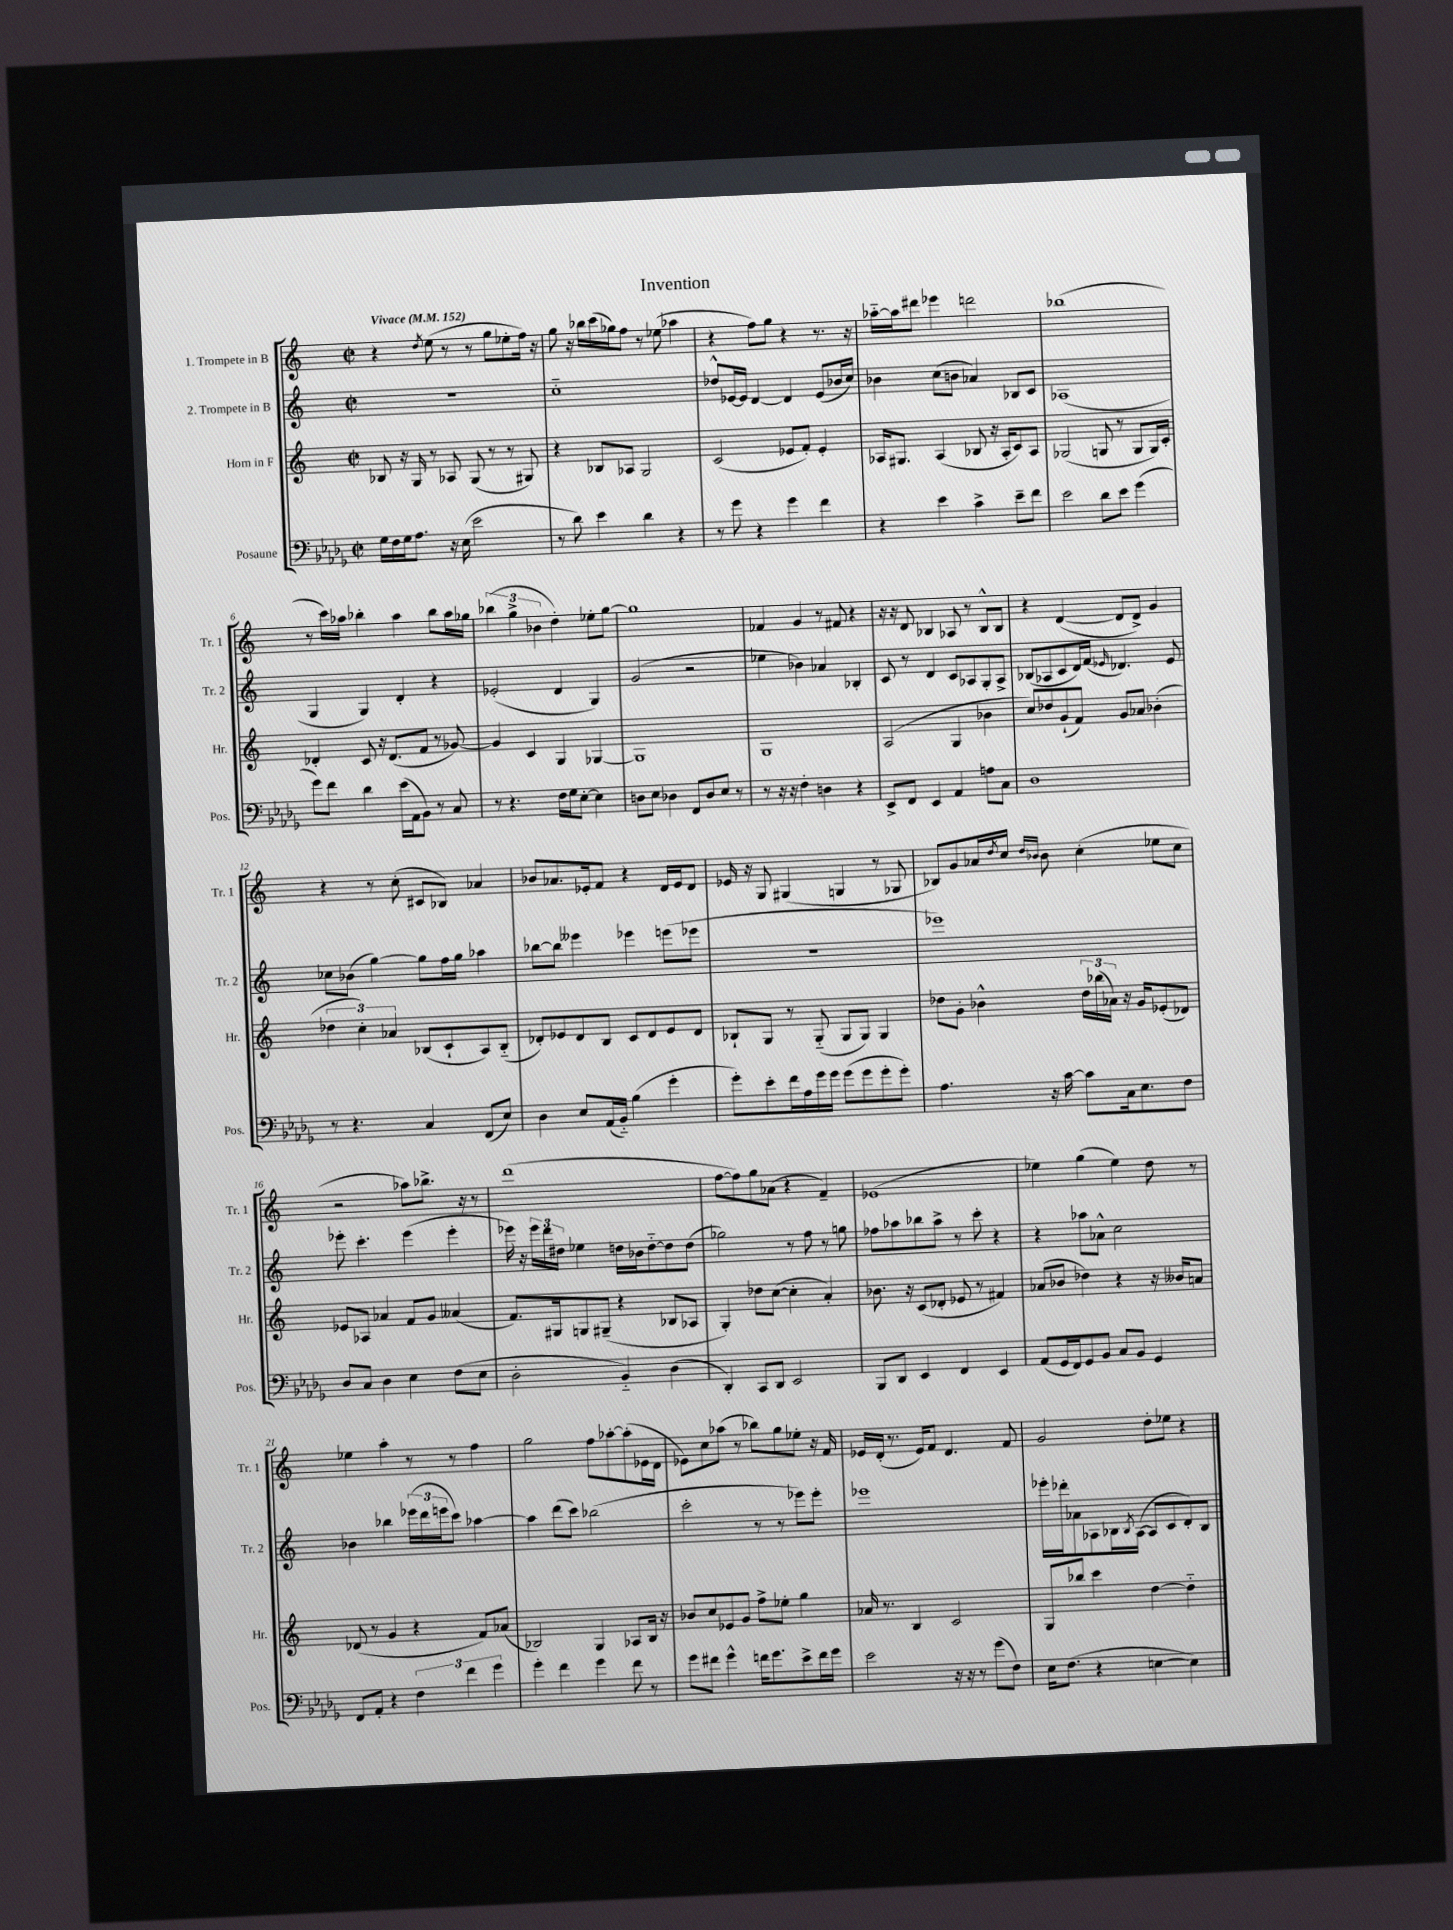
\header { title = "Invention" }
<<
\new StaffGroup <<
\new Staff = "s0" \with { instrumentName = "1. Trompete in B" shortInstrumentName = "Tr. 1" } {
    \clef treble \key c \major \defaultTimeSignature \time 2/2 \tempo "Vivace" 4 = 152
    r4 \acciaccatura { d''8 } e''8( r8 r8 g''8 ees''8-. f''16) r16 |
    g''8 r16 bes''16 c'''16( ges''16) f''8 r8 ees''8( aes''4 |
    r4 f''8) g''8 r4 r8. r16 |
    aes''16~-_ aes''16 dis'''8 ees'''4 d'''2 |
    bes''1( |
    r8 c'''16) aes''16 bes''4-. aes''4 bes''8 aes''16 ges''16 |
    \tuplet 3/2 { bes''4( g''4-> bes'4 } d''4-.) ees''8-. g''8~ |
    g''1 |
    fes'4 g'4 r8 fis'8 r4 |
    r16 r16 d'8 bes4 aes8 r8 bes8-^ bes8 |
    r4 d'4~( d'8 d'8->) g'4 |
    r4 r8 c''8-.( cis'8 bes8) aes'4 |
    bes'8 aes'8. ees'16-. f'8 r4 d'16 ees'16 d'8 |
    ees'16 r16 g8 gis4( g4 r8 ges8 |
    bes8) g'8 aes'16 \acciaccatura { d''8 } c''16 \grace { d''16 bes'16 } bes'8 c''4-.( ees''8 c''8 |
    r2 aes''8) bes''8.-> r16 r8 |
    d'''1( |
    f''8~ f''8) g''8 aes'8( r4 f'4--) |
    ees'1( |
    ees''4) g''4( ees''4) d''8 r8 |
    ees''4 a''4-. r8 r8 f''4 |
    g''2 f''8 aes''8~-. aes''8-.( ees'16 d'16 |
    ees'8) c''8 aes''8( r8 bes''8) g''8 ees''8-. r16 f'16 |
    ees'16 d'16-.( r8. ees'16) f'8 d'4. f'8 |
    g'2 d''8-. ees''8 r4 \bar "|." |
}
\new Staff = "s1" \with { instrumentName = "2. Trompete in B" shortInstrumentName = "Tr. 2" } {
    \clef treble \key c \major \defaultTimeSignature \time 2/2
    R1 |
    c''1-_ |
    des''8-^ ees'16~ ees'16 d'4~ d'4 ees'8( bes'16 c''16) |
    bes'4 c''8( b'8 aes'4) bes8 c'8 |
    aes1( |
    g4 g4) d'4-. r4 |
    ees'2-.( d'4 g4) |
    g'2( r2 |
    ees''4 bes'4) aes'4 bes4-. |
    c'8 r8 d'4 c'8 aes8 g8-. aes8-> |
    bes8( aes8 c'8 d'16) f'16( \grace { ees'16 } des'4.) ees'8 |
    ces''8 bes'8( g''4~) g''8 f''16 g''16 aes''4 |
    bes''8~ bes''8 eeses'''4 ees'''4 e'''8( ees'''8 |
    r1 |
    ees'''1) |
    ees'''8-. c'''4.-. ees'''4( ees'''4-. |
    ees'''16) r16 \tuplet 3/2 { ees'''16 d'''16 dis''16 } ees''4 d''16 bes'16 d''8~-_ d''8 d''8( |
    ges''2) r8 f''8 r8 g''8 |
    fes''8 aes''8 bes''8 aes''8-> r8 c'''8-. r4 |
    r4 aes''8 aes'8-^ c''2 |
    bes'4 bes''4 \tuplet 3/2 { ees'''16( d'''16 e'''16 } c'''8) aes''4~ |
    aes''4 d'''8( c'''8) bes''2( |
    c'''2-. r8 r8 ees'''8) ees'''8-. |
    ees'''1 |
    ees'''16-. des'''16-. aes'8 aes8 bes16 \acciaccatura { bes8 } aes16~( aes8 c'8 d'8-.) bes8 \bar "|." |
}
\new Staff = "s2" \with { instrumentName = "Horn in F" shortInstrumentName = "Hr." } {
    \clef treble \key c \major \defaultTimeSignature \time 2/2
    bes8 r16 g16 r8 aes8 g8( r8 r8 gis8) |
    r4 bes8 aes8 g2 |
    c'2( ees'8 f'8-.) ees'4-. |
    aes16 gis8. aes4( bes8 r16 aes16-. c'8) aes8 |
    ges2( g8 r8 g8 g16) c'16-. |
    des'4-. c'8 r16 des'8.( f'8 r8 ges'8~) |
    ges'4 c'4 g4 ges4~ |
    ges1 |
    g1 |
    a2( g4 bes'4 |
    c''8) des''8 g'8-!( f'8) g'8 aes'8 bes'4-.( |
    \tuplet 3/2 { des''4 c''4-.) aes'4 } bes8( c'8-! a8) bes8-_( |
    des'8-.) ees'8 des'8 b8 c'8 des'8 ees'8 des'8 |
    bes8-! g8 r8 g8-_( g8 g8) g4 |
    des''8 g'8-. bes'4-^ \tuplet 3/2 { des''16 bes''16( aes'16) } r16 g'16 ees'8-.( des'8) |
    ees'8 aes8 aes'4 f'8 g'8 aeses'4( |
    f'8.) gis16 g8 gis8--( r4 bes8 aes8 |
    g4-.) des''8 c''8~( c''4-. a'4-.) |
    bes'8. r16 c'8( des'8-. ees'8 r8 fis'4) |
    aes'8( bes'8 des''4) r4 r16 beses'16 a'8 |
    des'8( r8 g'4 r4 f'8) aes'8( |
    bes2) g4 aes8 bes16 r16 |
    bes'8 c''8 ees'8 g'8 f''8-> ees''8-. g''4 |
    aes'16 r8. b4 c'2 |
    g8 bes''8 c'''4 d''4~ d''4-_ \bar "|." |
}
\new Staff = "s3" \with { instrumentName = "Posaune" shortInstrumentName = "Pos." } {
    \clef bass \key des \major \defaultTimeSignature \time 2/2
    ges16 f16 ges16 aes8. r16 ees16( ees'2 |
    r8 des'8) ees'4 des'4 r4 |
    r8 ges'8 r4 ges'4 f'4 |
    r4 ees'4 c'4-> ees'8-- f'8 |
    ees'2 des'8 ees'8 ges'4( |
    ges'8) f'8 des'4 ees'16( aes,16 bes,8) r8 c8 |
    r8 r4. f16 ges16 ees8~-. ees4 |
    d8 ees8 des4 f,8 des8 ees8 r8 |
    r8 r16 r16 f4-. d4 r4 |
    ees,8-> f,8 ees,4 aes,4 a8 c8 |
    des1 |
    r8 r4. c4 f,8( ees8) |
    des4 ees8 aes,16( bes,16-_) bes4( ges'4-. |
    ges'8-.) ees'8-. f'16 aes16 ges'16 ges'16 ges'8( ges'8 ges'8-. ges'8-.) |
    aes4. r16 c'16~ c'8 c16 ees8. f8 |
    des8 c8 des4 ees4 f8( ees8 |
    des2-. bes,4-_) des4( |
    des,4-.) c,8 des,8 ees,2 |
    bes,,8 des,8 ees,4 f,4 ees,4 |
    aes,8( ges,16 f,16) ges,8 bes,8 c8 bes,8 ges,4 |
    f,8 aes,8-. r4 \tuplet 3/2 { f4 f'4 ges'4 } |
    ges'4-. f'4 ges'4 f'8 r8 |
    ges'8 fis'8 ges'4-^ f'16 ges'8. ees'8-> f'16 ges'16 |
    ees'2 r16 r16 r8 ges'8( f8) |
    ees16 f8.( r4 e4~ e4) \bar "|." |
}
>>
>>
